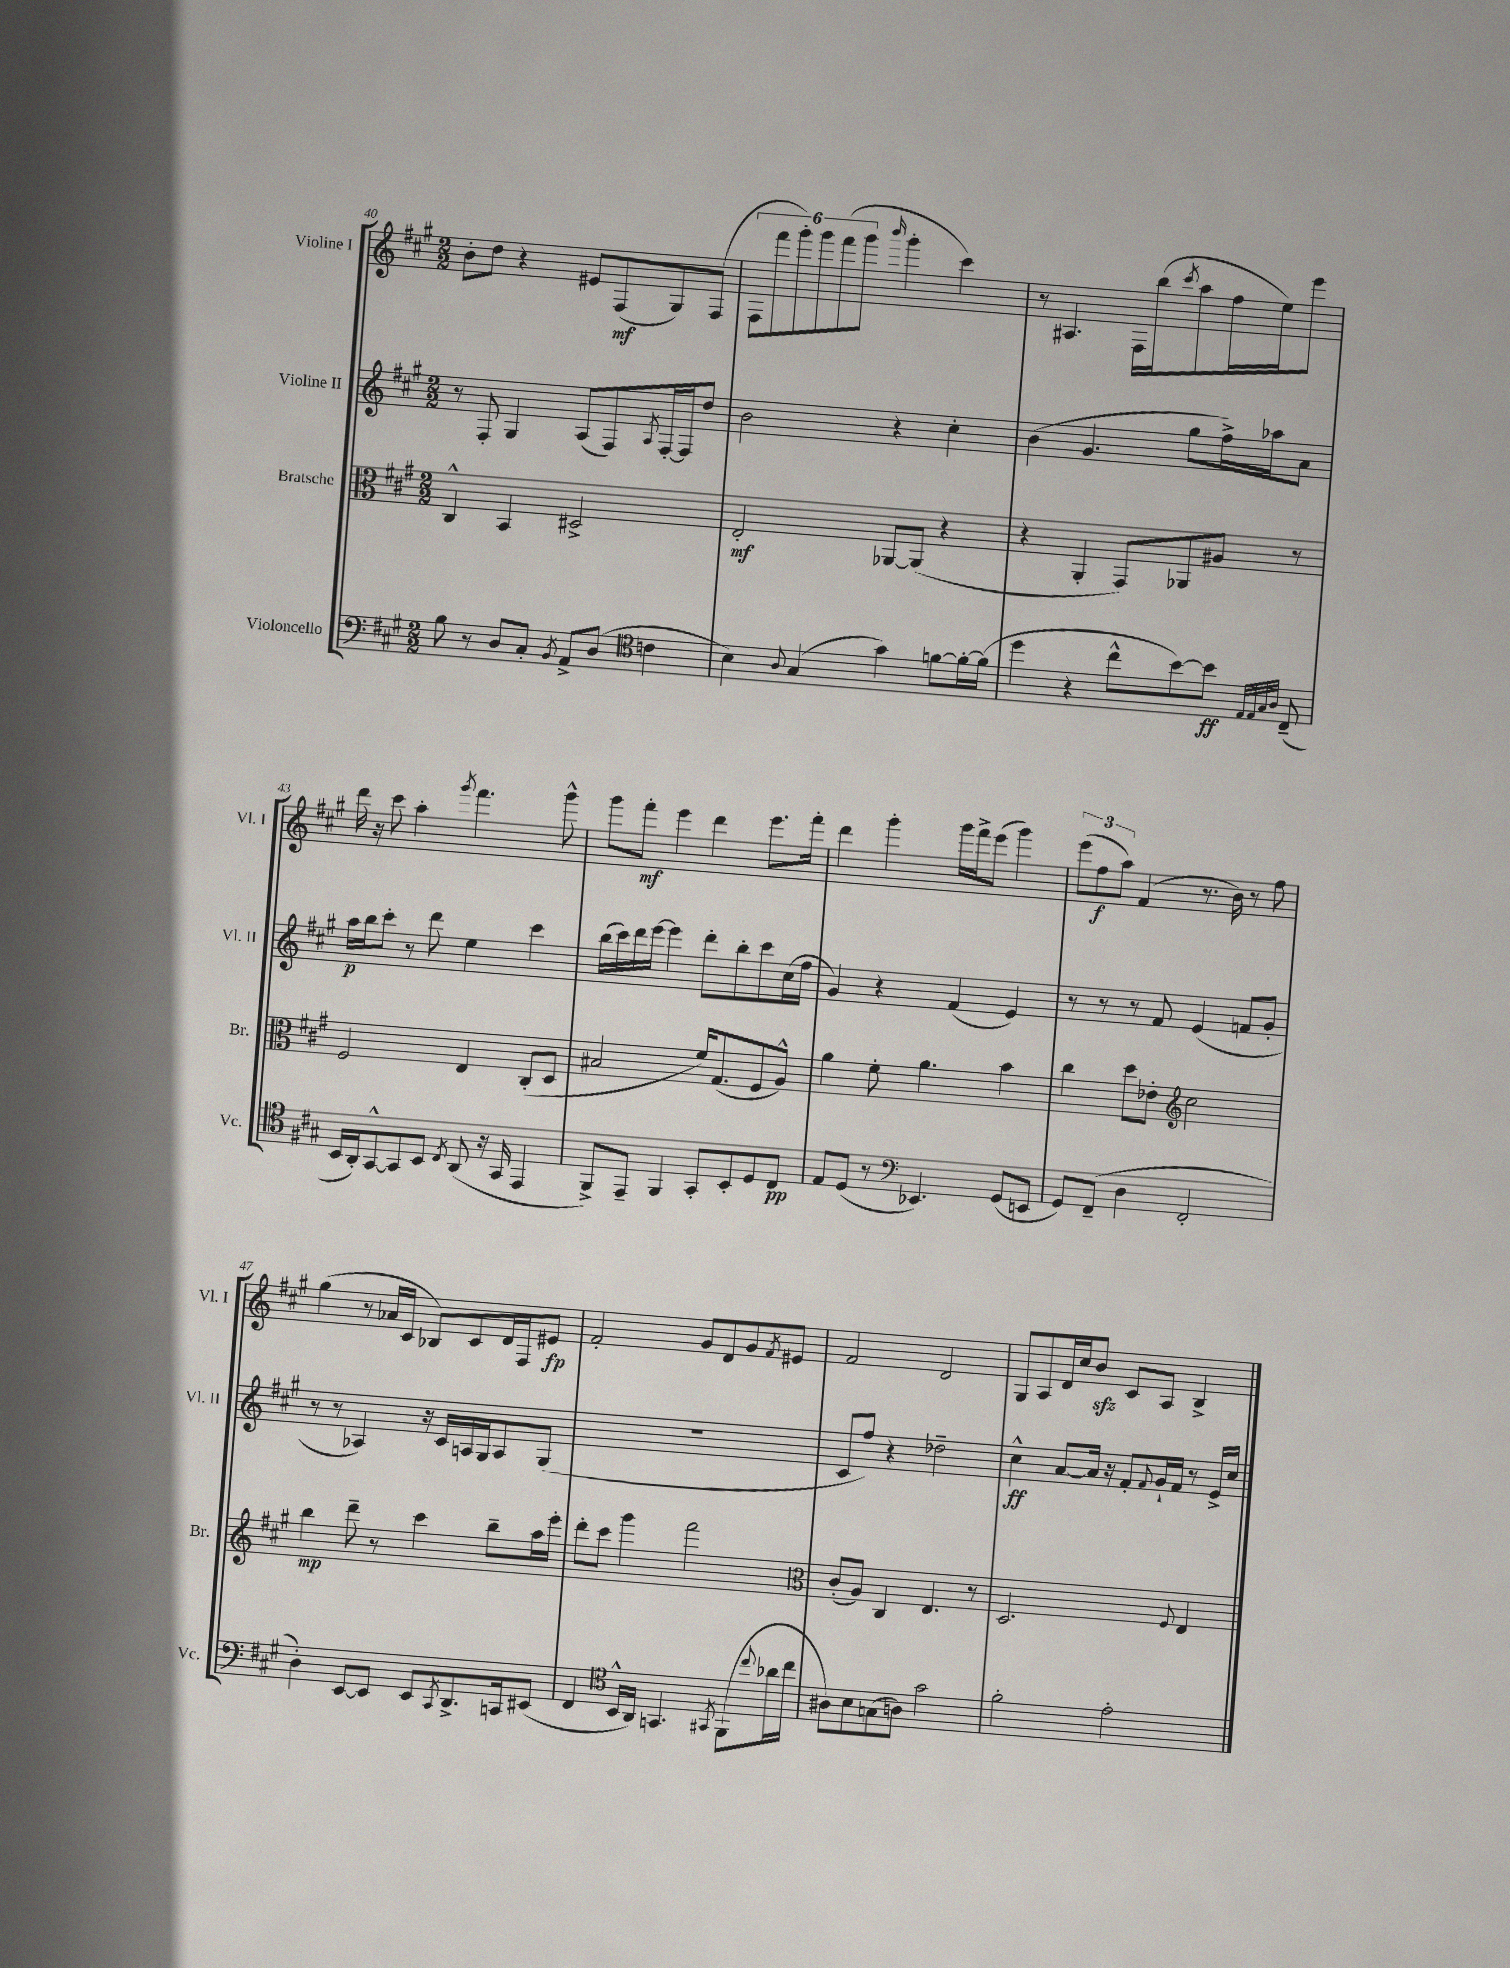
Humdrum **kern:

**kern	**kern	**kern	**kern
*staff4	*staff3	*staff2	*staff1
*clefF4	*clefC3	*clefG2	*clefG2
*k[f#c#g#]	*k[f#c#g#]	*k[f#c#g#]	*k[f#c#g#]
*M2/2	*M2/2	*M2/2	*M2/2
8B	4C#^^	8r	8b'
8r	.	8F#'	8dd
8D	4BB	4G#	4r
8C#'	.	.	.
8qBB	.	.	.
8AA^	2D#^	(8A	8e#
(8D	.	8F#)	(8F#
*clefC4	*	*	*
.	.	8qA	.
4c	.	[16F#'	8G#)
.	.	16F#]	.
.	.	8dd	(8F#
=	=	=	=
4B)	2E'	2b	12F#
.	.	.	12fff#
.	.	.	12ggg#')
8qqA	.	.	.
(4G#	.	.	12ggg#
.	.	.	(12fff#
.	.	.	12ggg#
.	.	.	16qqbbb
4g#)	[8AA-	4r	4ggg#'
.	(8AA-]	.	.
[8f	4r	4cc#'	4ccc#)
16f'_	.	.	.
(16f]	.	.	.
=	=	=	=
4dd	4r	(4b	8r
.	.	.	4.A#
4r	4AA'	4.g#	.
8cc#^^	8GG#)	.	16F#
.	.	.	(16bb
.	.	.	8qccc#
[8b)	8AA-	8gg#	8aa
8b]	8A#	16ff#^)	16ff#
.	.	16aa-	16ee)
32qqE	.	.	.
32qqE	.	.	.
32qqG#	.	.	.
32qqA	.	.	.
(8C#~	8r	8a	8eee
=	=	=	=
16BB	2F#	16aa	16ddd
16AA')	.	16bb	16r
[8GG#^^	.	8ccc#'	8ccc#
8GG#]	.	8r	4aa'
8BB	.	8ddd	.
8qC#	.	.	8qggg#
(8AA	4E	4ee	4.fff#
16r	.	.	.
16GG#	.	.	.
4EE	(8C#'	4ccc#	.
.	8D	.	8ggg#^^
=	=	=	=
8FF#^)	2B#	(16bb	8ggg#
.	.	16ccc#)	.
8EE~	.	16ddd	8fff#'
.	.	[16eee	.
4FF#	.	4eee]	4eee
8GG#'	16f#)	8ddd'	4ddd
.	(8.G#	.	.
8BB'	.	8bb'	.
8D	8F#	8ccc#	8.eee
8C#	8A^^)	(16cc#	.
.	.	16ff#	16fff#'
=	=	=	=
8E	4a	4g#)	4ddd
(8D	.	.	.
8r	8f#'	4r	4ggg#'
*clefF4	*	*	*
4.EE-)	4.a	.	.
.	.	(4f#	16ggg#
.	.	.	16fff#^
.	.	.	(8eee
(8GG#	4b	4e)	4ggg#)
8EE	.	.	.
=	=	=	=
8GG#)	4cc#	8r	(12eee
.	.	.	12ff#
(8FF#~	.	8r	.
.	.	.	12aa)
4D	8dd	8r	(4f#
.	8e-'	8f#	.
*	*clefG2	*	*
2FF#'	2cc#	(4e	8.r
.	.	.	16b)
.	.	8f	8r
.	.	8g#'	8ff#
=	=	=	=
4D')	4bb	8r	(4gg#
.	.	8r	.
[8EE	8ddd~	4A-)	8r
8EE]	8r	.	16a-
.	.	.	16c#
8EE	4ccc#	16r	8B-)
.	.	16c#	.
8qCC#	.	.	.
8.DD^	.	16A	8c#
.	.	16G#	.
.	8bb~	8A	16d
16CC	.	.	16F#
(8EE#	16aa	(8G#	8e#
.	16eee'	.	.
=	=	=	=
4FF#	8ddd'	1r	2f#'
.	8ccc#	.	.
*clefC4	*	*	*
16BB^^	4ggg#	.	.
16AA)	.	.	.
4.GG	.	.	.
.	2fff#	.	8g#
.	.	.	8d
8qGG#	.	.	.
(8FF#	.	.	8g#
8qqcc#	.	.	8qf#
16a-	.	.	8e#
16cc#	.	.	.
=	=	=	=
*	*clefC3	*	*
8A#)	(8c#'	8c#	2f#
8B	8A)	8ff#)	.
(8G	4C#	4r	.
8A)	.	.	.
2g#	4.E	2dd-~	2d
.	8r	.	.
=	=	=	=
2f#'	2.D	4cc#^^	8G#
.	.	.	8A
.	.	[8a	16d
.	.	.	16cc#
.	.	16a]	8b
.	.	16r	.
2e'	.	8f#'	8c#
.	.	8qqf#	.
.	.	16g#`	8A
.	.	16f#	.
.	8qqF#	.	.
.	4E	8r	4B^
.	.	16e^	.
.	.	16cc#	.
==	==	==	==
*-	*-	*-	*-
